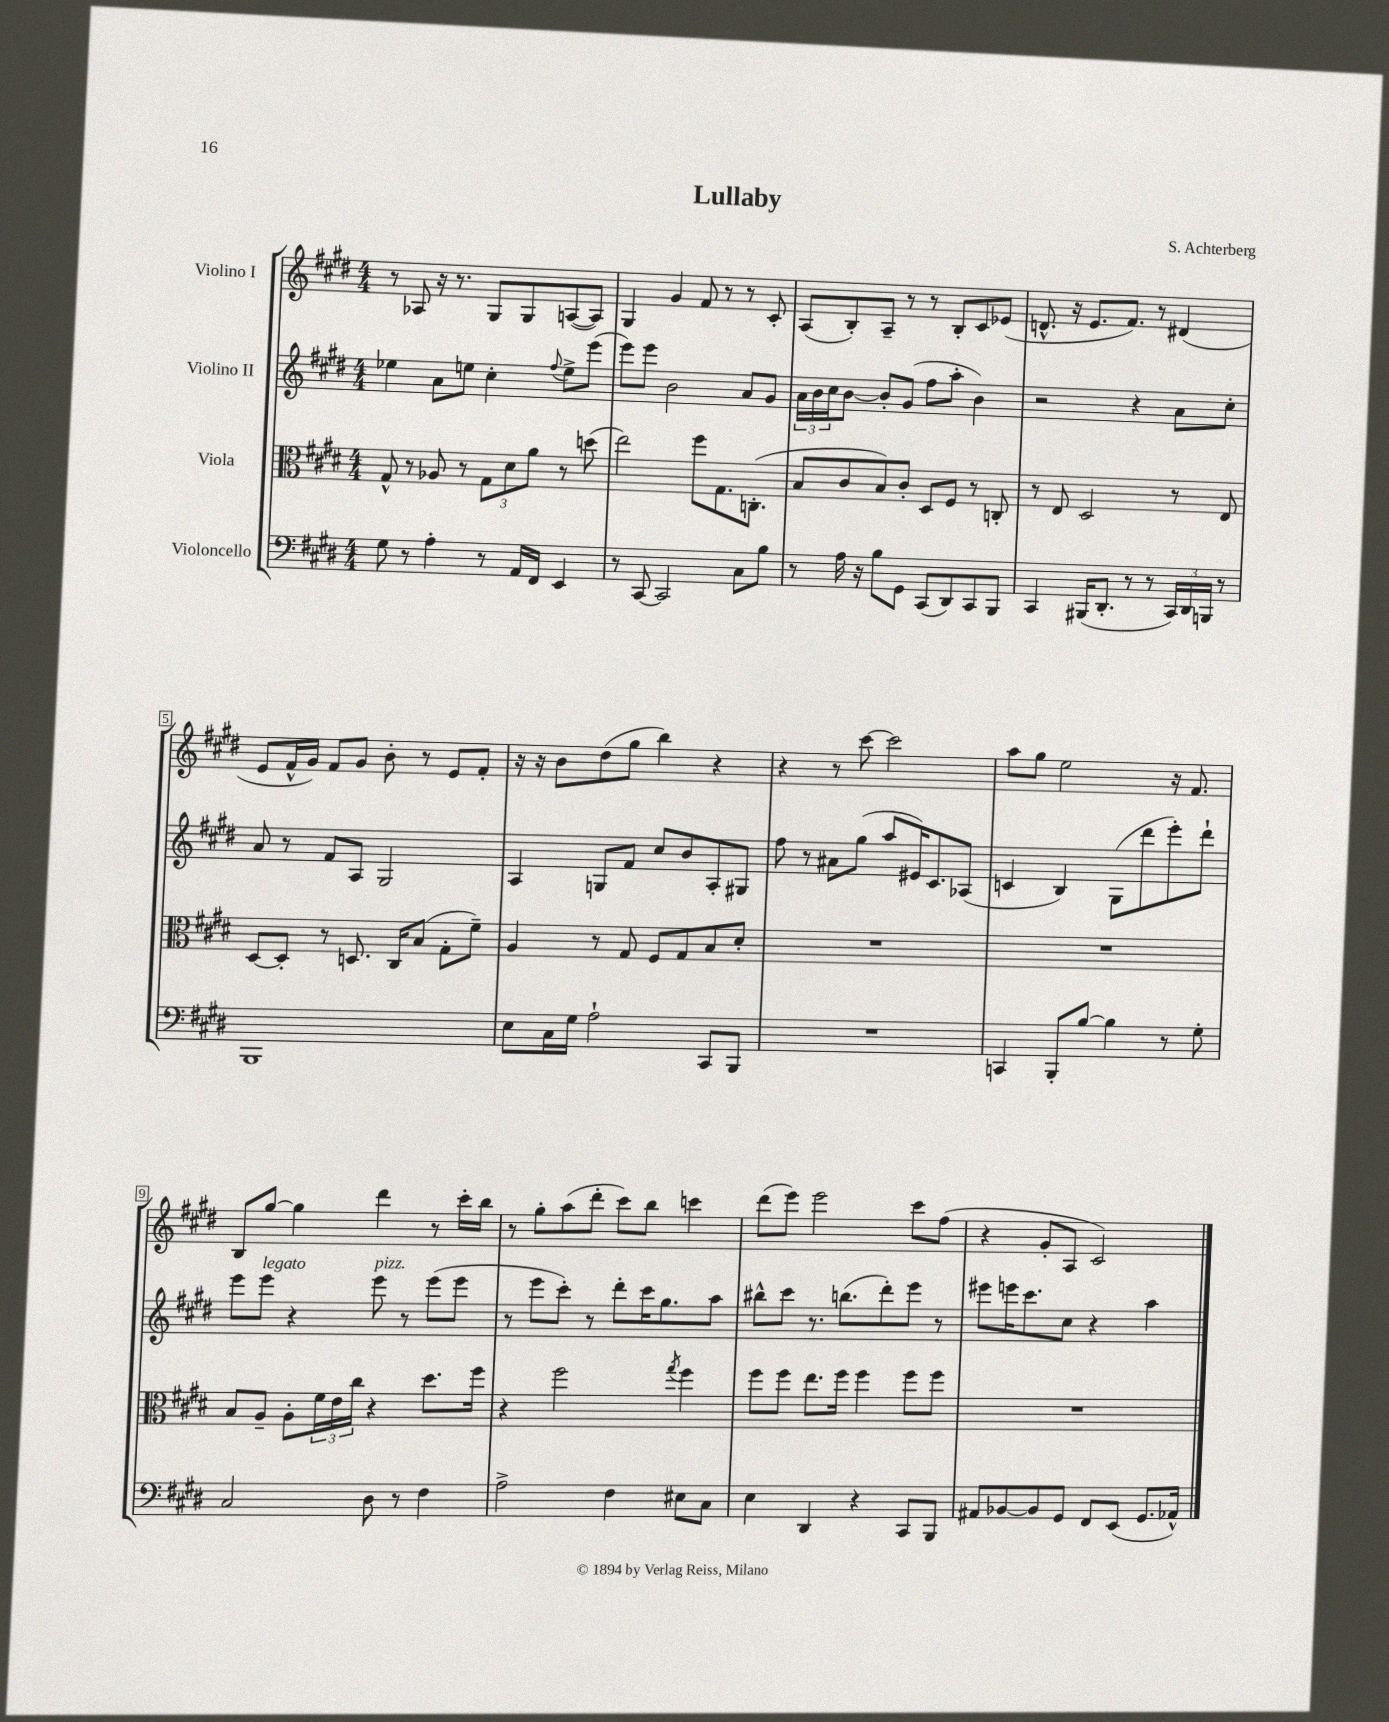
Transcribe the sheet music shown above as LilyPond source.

\header { title = "Lullaby" composer = "S. Achterberg" }
<<
\new StaffGroup <<
\new Staff = "s0" \with { instrumentName = "Violino I" } {
    \clef treble \key e \major \numericTimeSignature \time 4/4
    r8 aes8 r16 r8. gis8 gis8 a8~( a8) |
    gis4 gis'4 fis'8 r8 r8 cis'8-. |
    a8( b8-.) a8-- r8 r8 b8-. cis'8 ees'8( |
    d'8.-^ r16 e'8. fis'8.) r8 dis'4( |
    e'8 fis'16-^ gis'16) fis'8 gis'8 b'8-. r8 e'8 fis'8-. |
    r16 r16 b'8 dis''8( gis''8 b''4) r4 |
    r4 r8 cis'''8~ cis'''2 |
    a''8 gis''8 e''2 r16 fis'8. |
    b8 gis''8~ gis''4 dis'''4 r8 cis'''16-. b''16 |
    r8 gis''8-. a''8( dis'''8-. cis'''8) b''8 c'''4 |
    dis'''8( e'''8) e'''2 cis'''8 fis''8( |
    r4 gis'8-. a8 cis'2) \bar "|." |
}
\new Staff = "s1" \with { instrumentName = "Violino II" } {
    \clef treble \key e \major \numericTimeSignature \time 4/4
    ees''4 a'8 e''8 cis''4-. \appoggiatura { fis''8 } e''8-> e'''8( |
    e'''8) e'''8 b'2 a'8 gis'8 |
    \tuplet 3/2 { a'16 b'16 cis''16 } b'8~ b'8-. gis'8( fis''8 a''8-. b'4) |
    r2 r4 a'8 cis''8-. |
    a'8 r8 fis'8 a8 gis2 |
    a4 g8 fis'8 cis''8 b'8 a8-. gis8 |
    fis''8 r8 ais'8 gis''8( a''8 eis'16) cis'8. aes8( |
    c'4 b4) gis8( dis'''8 e'''8-.) dis'''8-! |
    e'''8 e'''8^\markup { \italic "legato" } r4 e'''8^\markup { \italic "pizz." } r8 e'''8( e'''8 |
    r8 e'''8 cis'''8-.) r8 dis'''8-. cis'''16 gis''8. a''8 |
    bis''8-^ cis'''8 r8. b''8.( dis'''8-.) e'''8 r8 |
    eis'''8 e'''16 cis'''8. cis''8 r4 a''4 \bar "|." |
}
\new Staff = "s2" \with { instrumentName = "Viola" } {
    \clef alto \key e \major \numericTimeSignature \time 4/4
    gis8-^ r8 aes8 r8 \tuplet 3/2 { gis8 dis'8 a'8 } r8 d''8( |
    e''2) fis''8 gis8. c8.-.( |
    b8 cis'8 b8) cis'8-. dis8 fis8 r8 c8-. |
    r8 e8 dis2 r8 e8 |
    dis8~ dis8-. r8 d8. cis16 b8( gis8-. fis'8--) |
    a4 r8 gis8 fis8 gis8 b8 dis'8-. |
    R1 |
    R1 |
    b8 a8-- a8-. \tuplet 3/2 { fis'16 e'16 cis''16 } r4 dis''8. fis''16 |
    r4 fis''2 \acciaccatura { gis''8 } fis''4 |
    fis''8 fis''8 e''8. fis''16 fis''4 fis''8 fis''8 |
    R1 \bar "|." |
}
\new Staff = "s3" \with { instrumentName = "Violoncello" } {
    \clef bass \key e \major \numericTimeSignature \time 4/4
    gis8 r8 a4-. r8 a,16 fis,16 e,4 |
    r8 cis,8~ cis,2 cis8 b8 |
    r8 a16 r16 b8 gis,8 cis,8( dis,8) cis,8 b,,8 |
    cis,4 bis,,16( dis,8.-. r8 r8 \tuplet 3/2 { cis,16) dis,16 b,,16 } r8 |
    b,,1 |
    e8 cis16 gis16 a2-! cis,8 b,,8 |
    R1 |
    c,4 b,,8-. b8~ b4 r8 gis8-. |
    cis2 dis8 r8 fis4 |
    a2-> fis4 eis8 cis8 |
    e4 dis,4 r4 cis,8 b,,8 |
    ais,8 bes,8~ bes,8 gis,8 fis,8 e,8( gis,8. aes,16-^) \bar "|." |
}
>>
>>
\layout { \context { \Score \override BarNumber.stencil = #(make-stencil-boxer 0.1 0.3 ly:text-interface::print) } }
